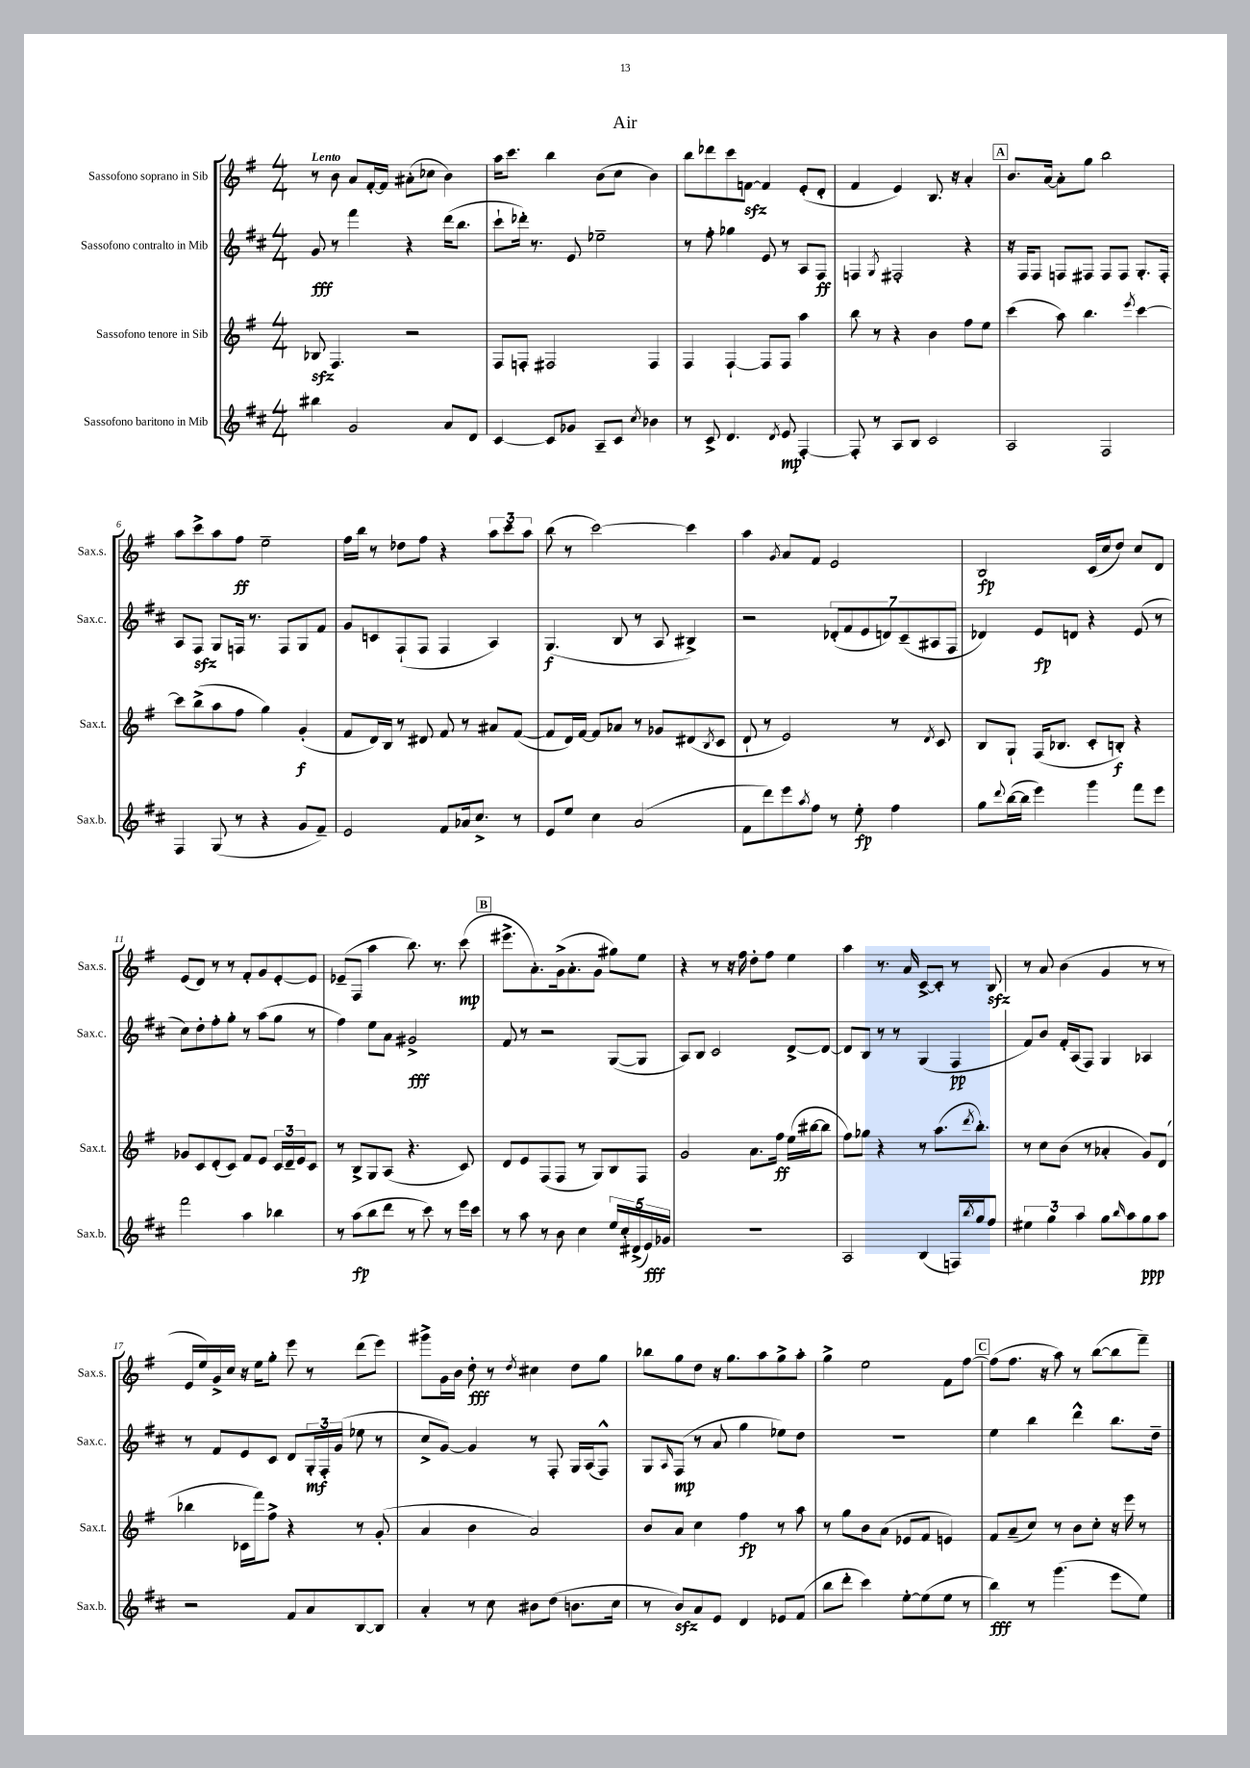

**kern	**kern	**kern	**kern
*staff4	*staff3	*staff2	*staff1
*clefG2	*clefG2	*clefG2	*clefG2
*k[f#c#]	*k[f#]	*k[f#c#]	*k[f#]
*M4/4	*M4/4	*M4/4	*M4/4
4bb#\	8B-/	8g/	8r
.	4.F#/	8r	8b\
2g/	.	4fff#\	8a/L
.	.	.	[16f#'/L
.	.	.	16f#/]JJ
.	2r	4r	(8a#'\L
.	.	.	8cc-\J
8a/L	.	(16ddd\LK	4b\)
.	.	8.bb\J	.
8d/J	.	.	.
=	=	=	=
[4c#/	8F#/L	8ccc#`\L	16aa\LK
.	.	.	8.ccc\J
.	8F'/J	16ddd-'\Jk)	.
.	.	8.r	.
8c#/]L	2F#/	.	4bb\
8g-/J	.	8e/	.
8A~/L	.	2ee-~\	(8b\L
8c#/J	.	.	8cc\J
8qcc#/	.	.	.
4b-\	4F#/	.	4b\)
=	=	=	=
8r	4F#/	8r	8bb\L
8c#^/	.	8ff#'\	8ddd-\
4.d/	[4F#`/	4gg-\	8ccc\
.	.	.	[8f\J
.	8F#/]L	8e/	4f/]
8qd/	.	.	.
8e/	8F#/J	8r	.
[4F#'/	4aa\	8A/L	(8e'/L
.	.	8F#/J	8d'/J
=	=	=	=
8F#'/]	8bb\	4F/	4f#/
8r	8r	.	.
.	.	8qG/	.
8A/L	4r	2F#'/	4e/)
8B/J	.	.	.
2c#/	4b\	.	8.B/
.	.	.	16r
.	8ff#\L	4r	4a'/
.	8ee\J	.	.
=	=	=	=
2A/	(4ccc\	16r	8.b/L
.	.	16F#/LK	.
.	.	8F#/J	.
.	.	.	[16a/Jk
.	8aa\)	8F/L	8a'\]L
.	4.bb\	8F#/J	8gg\J
2F#/	.	8F#/L	2bb\
.	.	8F#/J	.
.	8qeee/	.	.
.	[4ccc\	8.G'/L	.
.	.	16F#'/Jk	.
=	=	=	=
4F#/	8ccc\]L	8A/L	8aa\L
.	(8bb^\	8F#/J	8ccc^\
(8G/	8aa\	8G/L	8aa\
8r	8ff#\J	16F/Jk	8ff#\J
.	.	8.r	.
4r	4gg\)	.	2ee~\
.	.	8F/L	.
8g/L	(4g'/	8G/	.
8f#~/J)	.	8f#/J	.
=	=	=	=
2e/	8f#/L	8g/L	16ff#\LL
.	.	.	16bb\JJ
.	16d/L)	8c/	8r
.	16B/JJ	.	.
.	8r	(8F#`/	8dd-\L
.	8d#/	8F#/J	8ff#\J
8f#/L	8f#/	4F#/	4r
16a-/k	8r	.	.
8.cc#^/J	.	.	.
.	8a#/L	4A/)	12aa\L
.	.	.	12ccc\
8r	([8f#/J	.	.
.	.	.	12aa\J
=	=	=	=
8e/L	8f#/]L	(4.G/	(8bb\
8ee/J	16d/L)	.	8r
.	[16f#/JJ	.	.
4cc#\	8f#/]L	.	[2ccc\)
.	8a-/J	8B/	.
(2a/	8r	8r	.
.	8g-/L	8A/	.
.	(8d#/	4B#^/)	4ccc\]
.	8qB/	.	.
.	8c/J	.	.
=	=	=	=
8f#\L	8d`/	2r	4aa\
8ddd\)	8r	.	.
.	.	.	8qg/
8eee\	2e/)	.	8a/L
8qaa/	.	.	.
8ff#\J	.	.	8f#/J
8r	.	(14d-'/L	2e/
.	.	14f#/	.
8ee'\	.	.	.
.	.	14e/	.
.	.	14d/)	.
4ff#\	8r	.	.
.	.	(14c#~/	.
.	.	14A#/	.
.	8qd/	.	.
.	8c/	.	.
.	.	14F#/J	.
=	=	=	=
8gg\L	8B/L	4d-/)	2B/
8qqddd/	.	.	.
([16bb\L	8G`/J	.	.
16bb\]JJ	.	.	.
4eee\)	(16F#/LK	8e/L	.
.	8.B-/J	.	.
.	.	8d/J	.
4ggg\	8c'/L	4r	(16c/LL
.	.	.	16cc/J
.	8B'/J)	.	8dd/J)
8fff#\L	4r	(8e/	8cc/L
8eee\J	.	8r	8d/J
=	=	=	=
2fff#\	8g-/L	8cc#\L)	(8e/L
.	8c/	8dd'\	8d/J)
.	(8d'/	8ff#'\	8r
.	8c/J)	8gg'\J	8r
4aa\	8f#/L	8r	8f#'/L
.	8e/J	(8aa\L	8g/
4bb-\	24c/LL	8gg\J	[8e'/
.	24d~/	.	.
.	24e/J	.	.
.	8c/J	8r	8e/]J
=	=	=	=
8r	8r	4ff#\)	(8e-~/L
(8aa\L	8B^/L	.	8F#/J
8bb\	8G/	8ee\L	4aa\
8ddd\J	(8A/J	8a\J	.
8r	4.r	2g#^/	8.bb\)
8ccc#\)	.	.	.
.	.	.	8.r
8r	.	.	.
16eee\LL	8c/)	.	(8ccc\
16ccc#\JJ	.	.	.
=	=	=	=
8r	8d/L	8f#/	8.eee#^\L
8aa\	8e/	8r	.
.	.	.	8.a'\)
8r	(8F#/	2r	.
8b\	8F#/J	.	(16g^\k
.	.	.	8.a'\
4cc#\	8r	.	.
.	8G/L)	.	8g\J
20ee/LL	8B/	([8G/L	8gg#\L)
20cc#'/	.	.	.
(20d#^/	.	.	.
.	8F#/J	8G/]J	8ee\J
20e/)	.	.	.
20g-/JJ	.	.	.
=	=	=	=
1r	2g/	8A/L)	4r
.	.	8B/J	.
.	.	2c#/	8r
.	.	.	16r
.	.	.	16ff#\
.	8.a\L	.	8dd'\L
.	.	.	8ff#\J
.	16ff#\Jk	.	.
.	(16ee\LL	[8d^/L	4ee\
.	[16bb#\J	.	.
.	8bb#\]J	8d/_J	.
=	=	=	=
2A/	8ff#\L)	8d/]L	4aa\
.	8gg-\J	8B/J	.
.	4r	8r	8.r
.	.	8r	.
.	.	.	16a/
(4B/	8r	(4G/	[8c^/L
.	(8.aa\L	.	8c'/]J
16F/LL)	.	4F#/	8r
8qbb/	8qddd/	.	.
16gg/J	8.bb'\J)	.	.
8ff#/J	.	.	8B/
=	=	=	=
6ee#\	8r	8f#/L)	8r
.	8cc\L	8b/J	8a/
6gg\	.	.	.
.	(8b\J	16f#'/LL	(4b\
.	.	(16A/J	.
6aa\	.	.	.
.	8r	8F#/J)	.
8gg\L	4a-'/	4G/	4g/
16qqbb/	.	.	.
8aa\	.	.	.
8gg\	8g/L)	4A-/	8r
8aa\J	(8d/J	.	8r
=	=	=	=
2r	4bb-\	8r	16e/LL
.	.	.	16ee/)
.	.	8f#/L	16g^/
.	.	.	16cc/JJ
.	16c-\LL	8e/	16r
.	16fff#\J)	.	16ee\LK
.	8ff#^\J	8c#/J	8gg'\J
8f#/L	4r	8d/L	8eee\
8a/	.	24G'/L	8r
.	.	24F#'/	.
.	.	(24g/JJ	.
[8B/	8r	8ee-\	(8ddd\L
8B/]J	(8g'/	8r	8eee\J)
=	=	=	=
4a'/	4a/	8cc#^/L	8ggg#^\L
.	.	[8g/J)	16g\L
.	.	.	16b\JJ
8r	4b\	4g/]	8dd'\
8cc#\	.	.	8r
.	.	.	8qdd/
8b#\L	2a/)	8r	4cc#\
(8dd\J	.	8F#'/	.
8.b\L	.	16G/LL	8dd\L
.	.	(16A/J	.
.	.	8F#^^/J)	8gg\J
16cc#\Jk	.	.	.
=	=	=	=
8r	8b/L	8G/L	8bb-\L
.	.	16qqA/	.
8b/L)	8a/J	(8F#/J	8gg\
8a/	4cc\	8r	8dd\J
8e/J	.	8a/	16r
.	.	.	8.gg\L
4d/	4ff#\	4gg\	.
.	.	.	8aa\
8e-/L	8r	8ee-\L)	8gg^\
(8f#/J	8aa\	8dd\J	8aa'\J
=	=	=	=
8bb\L	8r	1r	4gg^\
8ddd'\J	8gg\L	.	.
4ccc#\)	8b\	.	2ee\
.	(8a\J	.	.
[8ee'\L	8e-/L	.	.
(8ee\]	8f#/J	.	.
8ee\J	4e/)	.	8f#\L
8r	.	.	[8ff#\J
=	=	=	=
4bb\)	8f#/L	4ee\	(8ff#\]L
.	(8a~/	.	8.ff#\J
8r	8cc/J)	4bb\	.
.	.	.	16r
(4.ggg\	8r	.	8aa\)
.	8b\L	4ddd^^\	8r
.	8cc'\J	.	([8bb\L
8eee\L	16r	8.bb\L	8bb\]
.	16eee\	.	.
8ee\J)	8r	.	8fff#~\J)
.	.	16dd~\Jk	.
==	==	==	==
*-	*-	*-	*-
